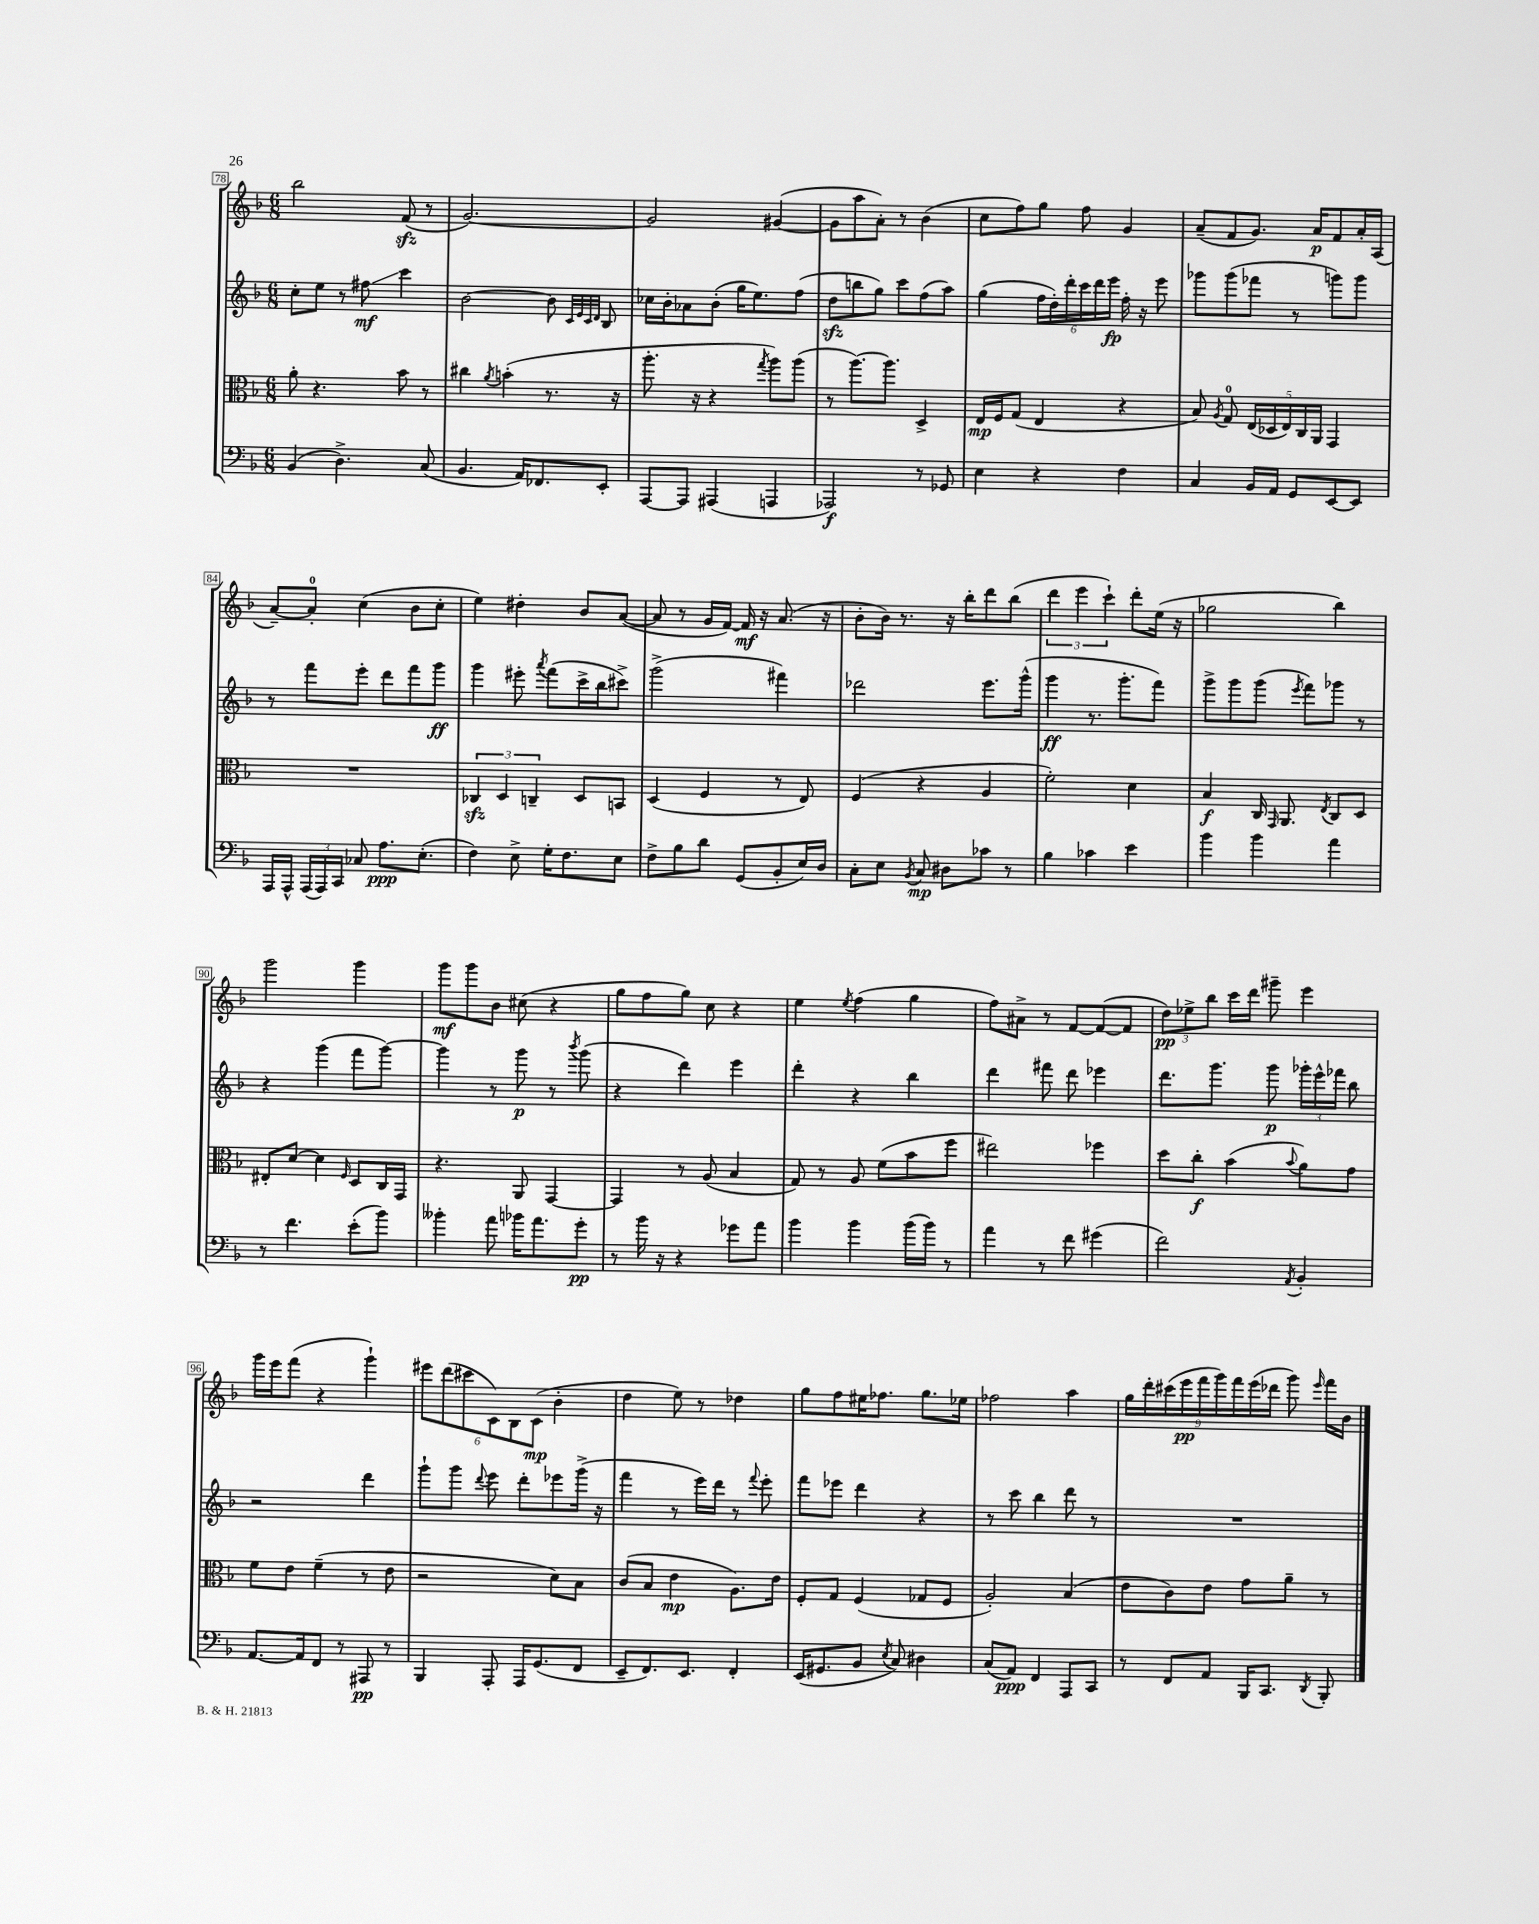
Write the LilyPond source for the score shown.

<<
\new StaffGroup <<
\new Staff = "s0" {
    \clef treble \key f \major \numericTimeSignature \time 6/8
    \autoBeamOff bes''2 f'8\sfz( r8 |
    g'2.~) |
    g'2 gis'4~( |
    gis'8[ a''8 a'8]-.) r8 bes'4( |
    c''8[ f''8) g''8] f''8 g'4 |
    a'8[--( f'8 g'8.]) a'16[\p f'8 a'16-. a16]( |
    a'8[~--) a'8]-0-. c''4( bes'8[ c''8]-. |
    e''4) dis''4-. bes'8[ a'8]~( |
    a'8 r8 g'16[ f'16]~) f'16\mf r16 a'8.( r16 |
    bes'8[-. bes'16]) r8. r16 bes''16[-. d'''8 bes''8]( |
    \tuplet 3/2 { d'''4 e'''4 c'''4-!) } d'''8[-. e''16]( r16 |
    ges''2 bes''4) |
    g'''2 g'''4 |
    g'''8[\mf g'''8 bes'8] cis''8( r4 |
    g''8[ f''8 g''8]) c''8 r4 |
    e''4 \acciaccatura { e''8 } f''4( g''4 |
    f''8[) ais'8]-> r8 f'8[~ f'8~( f'8] |
    \tuplet 3/2 { d''8[\pp) ees''8-> bes''8] } c'''16[ d'''16] gis'''8-- e'''4 |
    g'''16[ e'''16 f'''8]( r4 g'''4-!) |
    \tuplet 6/4 { eis'''8[ d'''8( cis'''8 c'8) bes8 c'8]\mp( } bes'4-. |
    d''4 e''8) r8 des''4 |
    g''8[ f''8 eis''16 fes''8.] g''8.[ ees''16] |
    fes''2 a''4 |
    \tuplet 9/8 { g''16[ d'''16-. cis'''16( e'''16\pp f'''16 g'''16) f'''16 e'''16( des'''16] } g'''8) \grace { e'''16 } f'''16[ bes'16] \bar "|." |
}
\new Staff = "s1" {
    \clef treble \key f \major \numericTimeSignature \time 6/8
    \autoBeamOff c''8[-. e''8] r8 fis''8\glissando\mf c'''4 |
    bes'2~ bes'8 \grace { c'32[ e'32 c'32 d'32] } bes8 |
    ces''16[ bes'16-. aes'8 bes'8]-.( g''16[ e''8.) f''8]( |
    d''8[\sfz b''8 g''8]) c'''8[ f''8( a''8]) |
    g''4( \tuplet 6/4 { f''16[ d''16-.) d'''16-. c'''16 d'''16 e'''16]\fp } f''16-. r16 e'''8 |
    ges'''8[ ges'''8( fes'''8] r8 g'''8[) g'''8] |
    r8 f'''8[ e'''8]-. d'''8[ f'''8 g'''8]\ff |
    g'''4 eis'''8-. \acciaccatura { a'''8 } f'''8[( c'''16-> bes''16 cis'''8]->) |
    g'''2->( fis'''4) |
    des'''2 e'''8.[ g'''16]-^( |
    g'''4\ff r8. g'''8.[-. f'''8]) |
    g'''8[-> g'''8 g'''8]( \acciaccatura { e'''8 } f'''8[) ges'''8] r8 |
    r4 g'''4( f'''8[ g'''8]~) |
    g'''4 r8 g'''8\p r8 \acciaccatura { bes'''8 } g'''8( |
    r4 d'''4) e'''4 |
    d'''4-. r4 bes''4 |
    d'''4 fis'''8 d'''8 ees'''4 |
    d'''8.[ g'''8.] g'''8\p \tuplet 3/2 { ges'''16[-. e'''16-^ fes'''16] } bes''8 |
    r2 d'''4 |
    g'''8[-! g'''8] \appoggiatura { d'''8 } e'''8 d'''8[-. ees'''8 g'''16]->( r16 |
    f'''4 r8 e'''16[) d'''16] r8 \appoggiatura { f'''8 } e'''8-. |
    f'''8[ ees'''8] d'''4 r4 |
    r8 c'''8 bes''4 d'''8 r8 |
    R2. \bar "|." |
}
\new Staff = "s2" {
    \clef alto \key f \major \numericTimeSignature \time 6/8
    \autoBeamOff a'8-. r4. bes'8 r8 |
    cis''4 \acciaccatura { a'8 } b'4-.( r8. r16 |
    a''8.-. r16 r4 \acciaccatura { g''8 } a''8[) a''8]( |
    r8 a''8.[~) a''8.] d4-> |
    e16[\mp f16 g8]( e4 r4 |
    bes8) \acciaccatura { a8 } g8-0 \tuplet 5/4 { e16[( des16 e16) c16 a,16] } g,4 |
    R2. |
    \tuplet 3/2 { ces4\sfz d4 c4-- } d8[ b,8] |
    d4( f4 r8 e8) |
    f4( r4 a4 |
    f'2-.) d'4 |
    bes4\f c16 \grace { g,16 } a,8. \acciaccatura { e8 } c8[ d8] |
    eis8[-. d'8]~ d'4 \grace { f16 } d8[ c16 g,16] |
    r4. a,8 g,4~ |
    g,4 r8 a8( bes4 |
    g8) r8 a8 f'8[( bes'8 f''8] |
    eis''2) fes''4 |
    d''8[ c''8]-.\f bes'4( \appoggiatura { bes'8 } a'8[) g'8] |
    f'8[ e'8] f'4--( r8 e'8 |
    r2 d'8[) bes8] |
    c'8[( bes8] e'4\mp a8.[) e'16] |
    f8[-. g8] f4( ges8[ f8] |
    a2-.) bes4( |
    e'8[ c'8) e'8] g'8[ a'8]-- r8 \bar "|." |
}
\new Staff = "s3" {
    \clef bass \key f \major \numericTimeSignature \time 6/8
    \autoBeamOff bes,4( d4.->) c8( |
    bes,4. a,16[) fes,8. e,8]-. |
    a,,8[~ a,,8] ais,,4( a,,4 |
    aes,,2\f) r8 ges,8 |
    e4 r4 f4 |
    c4 bes,16[ a,16] g,8[ e,8~ e,8] |
    a,,16[ a,,16]-^ \tuplet 3/2 { a,,16[( a,,16) c,16] } ces8 a8.[\ppp e8.]-.( |
    f4) e8-> g16[-. f8. e8] |
    f8[-> bes8 d'8] g,8[( bes,8-. e16) d16] |
    c8[-. e8] \acciaccatura { bes,8 } c8\mp dis8[ ces'8] r8 |
    bes4 ces'4 e'4 |
    bes'4 bes'4 a'4 |
    r8 f'4. e'8[-.( bes'8]) |
    beses'4-. a'8 bes'16[ a'8. g'8]-.\pp |
    r8 bes'16 r16 r4 ges'8[ a'8] |
    bes'4 bes'4 bes'16[( bes'16]) r8 |
    a'4 r8 f'8 gis'4( |
    f'2) \acciaccatura { a,8 } bes,4-. |
    a,8.[~ a,16 f,8] r8 ais,,8\pp r8 |
    bes,,4 a,,8-. a,,16[ g,8.( f,8] |
    e,8[-- f,8.) e,8.] f,4-. |
    e,16[( gis,8. bes,8] \acciaccatura { e8 } c8) dis4 |
    c8[( a,8]\ppp) f,4 a,,8[ c,8] |
    r8 f,8[ a,8] bes,,16[ c,8.] \acciaccatura { d,8 } bes,,8-. \bar "|." |
}
>>
>>
\layout { \context { \Score currentBarNumber = #78 \override BarNumber.stencil = #(make-stencil-boxer 0.1 0.3 ly:text-interface::print) } }
